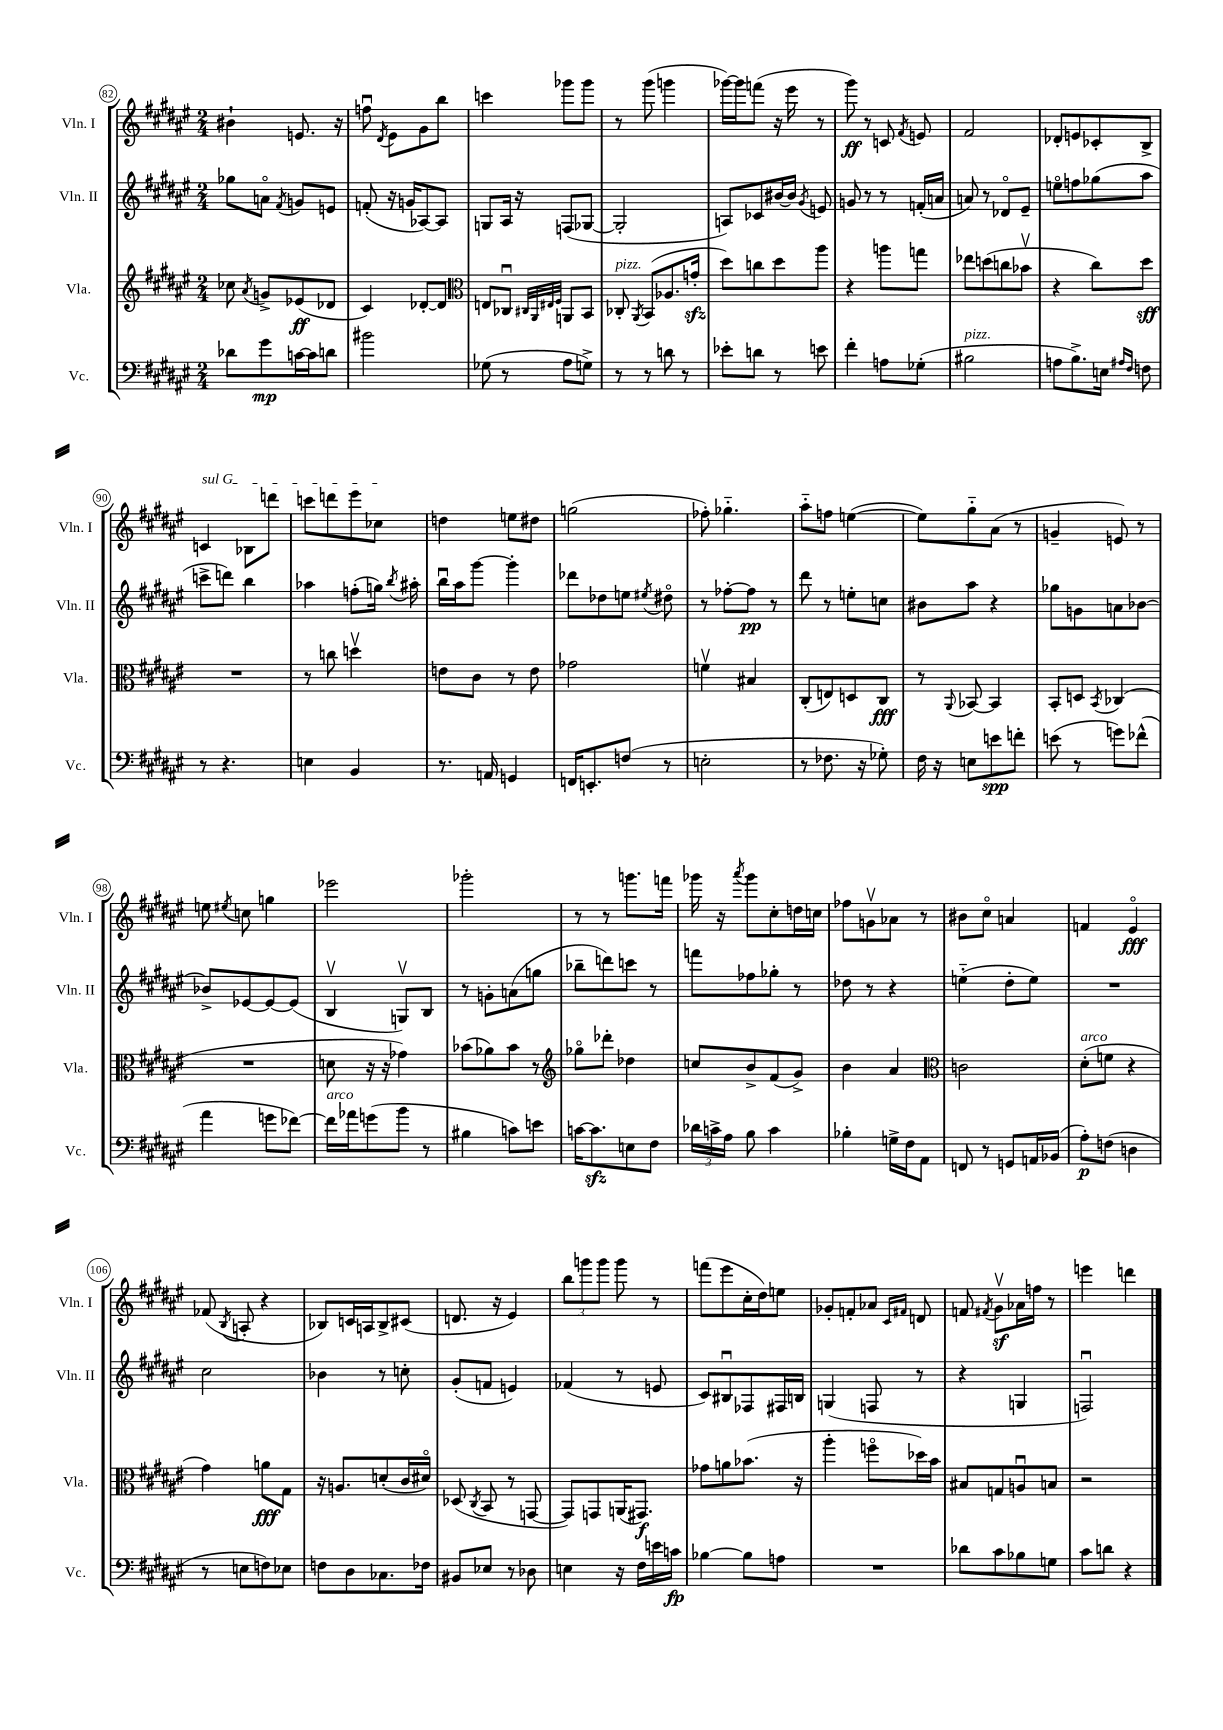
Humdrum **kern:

**kern	**kern	**kern	**kern
*staff4	*staff3	*staff2	*staff1
*clefF4	*clefG2	*clefG2	*clefG2
*k[f#c#g#d#a#e#]	*k[f#c#g#d#a#e#]	*k[f#c#g#d#a#e#]	*k[f#c#g#d#a#e#]
*M2/4	*M2/4	*M2/4	*M2/4
8d-	8cc-	8gg-	4b#`
.	8qa#	.	.
8g#	8g^	8ao	.
.	.	8qf#	.
[16c	(8e-	8g	8.e
16c]	.	.	.
8d	8d-	8e	.
.	.	.	16r
=	=	=	=
2b#	4c#)	(8f'	8ffu
.	.	.	8qd#
.	.	16r	8e#
.	.	16g	.
.	[8d-'	[8A-)	8g#
.	8d-]	8A-]	8bb
=	=	=	=
*	*clefC3	*	*
(8G-	8E	8G	4ccc
8r	8C-u	16A#	.
.	.	16r	.
.	32qqC#	.	.
.	32qqAA#	.	.
.	32qqE#	.	.
.	32qqF#	.	.
8A#	8AA	(8F	8ggg-
8G^)	8BB	[8G-	8ggg-
=	=	=	=
8r	8C-'	2G-']	8r
.	8qAA#	.	.
8r	(8BB	.	(8ggg#
8d	8.A-	.	4ggg
8r	.	.	.
.	16g'	.	.
=	=	=	=
8e-'	8dd#)	8A)	[16ggg-)
.	.	.	16ggg-]
8d	8cc	8c-	(8fff
8r	8dd#	[16b#	16r
.	.	16b#]	16eee#
.	.	8qg#	.
8e	8aa#	8e	8r
=	=	=	=
4f#'	4r	8g	8ggg#)
.	.	8r	8r
8A	8aa	8r	8c
.	.	.	8qf#
(8G-'	8gg	(16f'	8e
.	.	16a	.
=	=	=	=
2B#	8ee-	8a)	2f#
.	(8dd	8r	.
.	8cc	8d-o	.
.	8b-v	8e#~	.
=	=	=	=
8A	4r	8eeo	8d-'
8.B^)	.	8ff	8e
.	8cc#)	(8gg-	8c-'
16E	.	.	.
16qqA#	.	.	.
16qqF#	.	.	.
8F	8dd#	8aa#	8B^
=	=	=	=
8r	2r	8ccc^	4c
4.r	.	8ddd)	.
.	.	4bb	8B-
.	.	.	8ddd
=	=	=	=
4E	8r	4aa-	8ccc
.	8cc	.	8ddd
4BB	4ddv	(8ff'	8eee#
.	.	16gg)	8cc-
.	.	8qbb	.
.	.	16aa#'	.
=	=	=	=
8.r	8e	16bbu	4dd
.	.	16aa#	.
.	8c#	[8ggg#	.
16AA	.	.	.
4GG	8r	4ggg#']	8ee
.	8e	.	8dd#
=	=	=	=
16FF	2g-	8ddd-	(2gg
8.EE'	.	.	.
.	.	8dd-	.
(8F	.	8ee	.
.	.	8qee#	.
8r	.	8dd#o	.
=	=	=	=
2E'	4fv	8r	8ff-')
.	.	[8ff-'	4.gg-'~
.	4B#	8ff-]	.
.	.	8r	.
=	=	=	=
8r	(8C#'	8ddd#	8aa#'~
8.F-	8E)	8r	8ff
.	8D	8ee'	([4ee
16r	.	.	.
8G-')	8C#	8cc	.
=	=	=	=
16F#	8r	8b#	8ee])
16r	.	.	.
.	8qqAA#	.	.
8E	[8BB-	8aa#	8gg#'~
8e	4BB-]	4r	(8a#
8f'	.	.	8r
=	=	=	=
(8e	8BB'	8gg-	4g~
8r	8D	8g	.
.	8qBB	.	.
8g)	(4C-	8a	8e)
(8f-^^	.	[8b-	8r
=	=	=	=
4a#	2r	8b-^]	8ee
.	.	.	8qee#
.	.	[8e-	8cc
8g	.	8e-_	4gg
[8f-)	.	(8e-]	.
=	=	=	=
16f-]	8d	4Bv	2eee-
16a-	.	.	.
(8g	16r	.	.
.	16r	.	.
8b	4g-)	8Gv)	.
8r	.	8B	.
=	=	=	=
4B#	(8b-	8r	2ggg-'
.	8a-)	8g'	.
8c)	8b-	(8a	.
8e	8r	8gg	.
=	=	=	=
*	*clefG2	*	*
[16c	8gg-o	8bb-~	8r
8.c]	.	.	.
.	8ddd-'	8ddd)	8r
8E	4dd-	8ccc	8.ggg
8F#	.	8r	.
.	.	.	16fff
=	=	=	=
24d-	8cc	8fff	16ggg-
24c^	.	.	.
.	.	.	16r
24A#	.	.	.
.	.	.	8qaaa#
8B	8b^	8ff-	8ggg-
4c	(8f#	8gg-'	8cc#'
.	8g#^)	8r	16dd
.	.	.	16cc
=	=	=	=
4B-'	4b	8dd-	8ff-
.	.	8r	8gv
16G^	4a#	4r	8a-
16F#	.	.	.
8AA#	.	.	8r
=	=	=	=
*	*clefC3	*	*
8FF	2c	(4ee'~	8b#
8r	.	.	8cc#o
8GG	.	8dd#'	4a
16AA	.	8ee)	.
(16BB-	.	.	.
=	=	=	=
8A#')	(8d#'	2r	4f
(8F	8f	.	.
4D	4r	.	4e#o
=	=	=	=
8r	4g#)	2cc#	(8f-
.	.	.	8qB
8E	.	.	8A'
8F)	8a	.	4r
8E-	8G#	.	.
=	=	=	=
8F	16r	4b-	8B-)
.	8.A	.	.
8D#	.	.	16c
.	.	.	16A
8.C-	(8d'	8r	8B-^
.	16c#	8cc'	(8c#
16F-	16d#o)	.	.
=	=	=	=
8BB#	(8D-	(8g#'	8.d
.	8qC#	.	.
8E-	8BB	8f	.
.	.	.	16r
8r	8r	4e)	4e#)
8D-	[8GG	.	.
=	=	=	=
4E	8GG])	(4f-	12bb
.	.	.	12ggg
.	8GG	.	.
.	.	.	12ggg
16r	(16AA	8r	8ggg
16F#	8.GG#)	.	.
16e	.	8e	8r
16c	.	.	.
=	=	=	=
[4B-	8g-	8c#)	(8fff
.	8a	8B#u	8eee#
8B-]	(8.b-	8F-	16cc#'
.	.	.	16dd#)
8A	.	16F#	8ee
.	16r	16B	.
=	=	=	=
2r	4aa#'	(4G	8g-'
.	.	.	8f'
.	8ffo	8F	8a-
.	.	.	16qqc#
.	.	.	16qqf#
.	16dd-)	8r	8d
.	16b	.	.
=	=	=	=
8d-	8B#	4r	8f
.	.	.	8qf#
8c#	8G	.	8g#v
8B-	8Au	4G	16a-
.	.	.	16ff
8G	8B	.	8r
=	=	=	=
8c#	2r	2Fu)	4eee
8d	.	.	.
4r	.	.	4ddd
==	==	==	==
*-	*-	*-	*-
